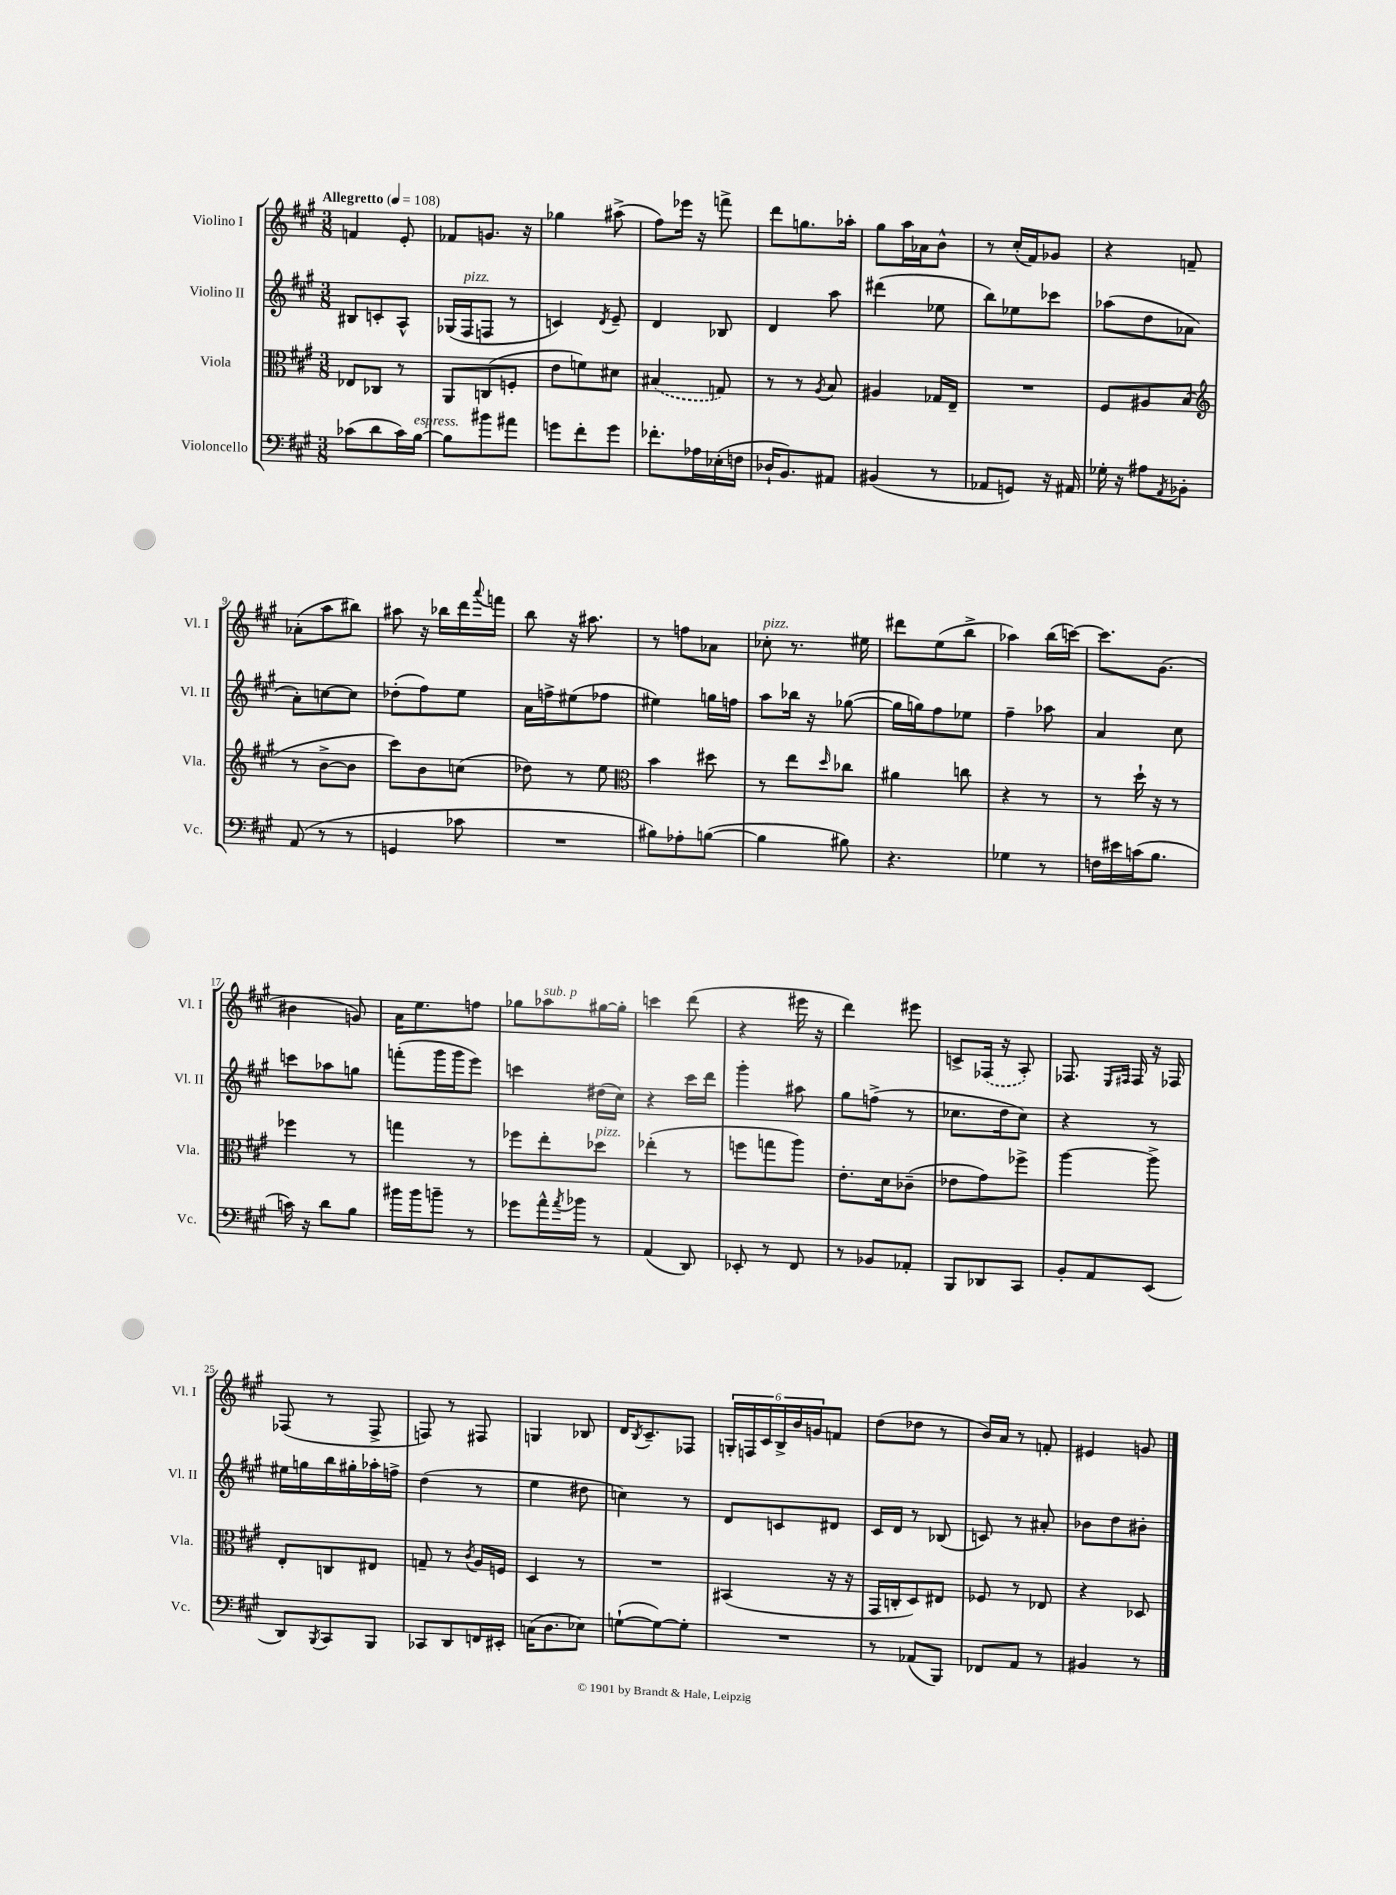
<<
\new StaffGroup <<
\new Staff = "s0" \with { instrumentName = "Violino I" shortInstrumentName = "Vl. I" } {
    \clef treble \key a \major \numericTimeSignature \time 3/8 \tempo "Allegretto" 4 = 108
    f'4 e'8-. |
    fes'8 g'8. r16 |
    ges''4 ais''8->( |
    fis''8) ees'''16 r16 f'''8-> |
    d'''8 g''8. aes''16-. |
    gis''8 a''16 aes'16 b'8-^ |
    r8 cis''16-.( fis'16) ges'8 |
    r4 f'8-- |
    aes'8-.( a''8 bis''8) |
    ais''8 r16 bes''16 d'''16 \appoggiatura { a'''8 } f'''16 |
    b''8 r16 ais''8. |
    r8 f''8 aes'8 |
    ces''8-.^\markup { \italic "pizz." } r8. eis''16 |
    dis'''8 e''8( b''8-> |
    aes''4) b''16( c'''16~) |
    c'''8. gis'8.( |
    bis'4 g'8) |
    a'16 e''8. f''8 |
    ges''8 aes''8^\markup { \italic "sub. p" } gis''16~ gis''16-. |
    c'''4 d'''8( |
    r4 eis'''16 r16 |
    d'''4) eis'''8 |
    c'8-> \once \slurDashed fes16( r16 a8-.) |
    fes8. \grace { e16 fis16 } fis16 r16 fes16 |
    fes8( r8 fes8-> |
    f8) r8 fis8 |
    g4 bes8 |
    d'16 \acciaccatura { b8 } cis'8.-- fes8 |
    \tuplet 6/4 { g16-. f16 cis'16 b16-> b'16 g'16 } f'8 |
    d''8( des''8 r8 |
    b'16) a'16 r8 f'8-. |
    eis'4 g'8 \bar "|." |
}
\new Staff = "s1" \with { instrumentName = "Violino II" shortInstrumentName = "Vl. II" } {
    \clef treble \key a \major \numericTimeSignature \time 3/8
    bis8 c'8-. a8-^ |
    ges16( fis16^\markup { \italic "pizz." } f8 r8 |
    c'4) \acciaccatura { d'8 } e'8-- |
    d'4 bes8 |
    d'4 a''8 |
    dis'''4( ees''8 |
    b''8) ees''8 ces'''8 |
    aes''8( d''8 aes'8 |
    a'8-.) c''8~ c''8 |
    des''8-.( fis''8) e''8 |
    a'16 f''16-> eis''8( fes''8 |
    eis''4) g''16 f''16 |
    a''8 bes''16 r16 ges''8~( |
    ges''16 g''16) fis''8 ees''8 |
    fis''4-- aes''8 |
    a'4 cis''8 |
    c'''8 aes''8 g''8 |
    f'''8-.( gis'''16 gis'''16 e'''8) |
    c'''4 dis''16( cis''16) |
    r4 cis'''16 d'''16 |
    gis'''4-. ais''8 |
    gis''8 f''8->( r8 |
    ces''8. d''16 ces''8) |
    r4 r8 |
    eis''16 g''16 b''16 gis''16-. aes''16-. f''16-> |
    d''4( r8 |
    e''4 dis''8 |
    c''4) r8 |
    d'8 c'8 dis'8 |
    cis'16 d'16 r8 bes8( |
    c'8) r8 ais'8-. |
    bes'8 d''8 bis'8-. \bar "|." |
}
\new Staff = "s2" \with { instrumentName = "Viola" shortInstrumentName = "Vla." } {
    \clef alto \key a \major \numericTimeSignature \time 3/8
    ees8 ces8 r8 |
    a,8 c8( f8-. |
    e'8 f'8) dis'8 |
    \once \slurDashed bis4( g8) |
    r8 r8 \acciaccatura { a8 } b8 |
    ais4 ges16 e16-- |
    R4. |
    fis8 ais8 b8( |
    \clef treble r8 b'8~-> b'8 |
    cis'''8) b'8 c''8( |
    des''8) r8 e''8 |
    \clef alto b'4 dis''8 |
    r8 e''8 \grace { d''16 } ces''8 |
    ais'4 c''8 |
    r4 r8 |
    r8 d''16-! r16 r8 |
    fes''4 r8 |
    g''4 r8 |
    fes''8 e''8-. des''8^\markup { \italic "pizz." } |
    ees''4-.( r8 |
    f''8 g''8 a''8) |
    e'8.-. d'16 ces'8--( |
    ees'8 gis'8) fes''8-> |
    a''4~ a''8-> |
    e8-. c8 eis8 |
    g8-- r8 \acciaccatura { cis'8 } a16 f16 |
    d4 r8 |
    R4. |
    bis,4( r16 r16 |
    gis,16 c16-. d8) eis8 |
    fes8 r8 ees8 |
    r4 des8 \bar "|." |
}
\new Staff = "s3" \with { instrumentName = "Violoncello" shortInstrumentName = "Vc." } {
    \clef bass \key a \major \numericTimeSignature \time 3/8
    ces'8( d'8 ces'16) b16~^\markup { \italic "espress." } |
    b8 bis'8 ais'8 |
    g'8 fis'8-. g'8 |
    fes'8.-. aes16 ees16-.( f16 |
    des16-! b,8.) ais,8 |
    bis,4( r8 |
    aes,8 g,8) r16 ais,16 |
    ges16-. r16 ais8 \acciaccatura { a,8 } bes,8-. |
    a,8( r8 r8 |
    g,4 ces'8 |
    R4. |
    bis8) aes8-. b8~( |
    b4 bis8) |
    r4. |
    ges4 r8 |
    f16 eis'16 c'16( b8. |
    c'16) r16 d'8 b8 |
    bis'16 bis'16 b'8-- r8 |
    ges'8 a'16-^ \acciaccatura { a'8 } bes'16 r8 |
    a,4( d,8) |
    ees,8-. r8 fis,8 |
    r8 bes,8 aes,8-. |
    b,,8 des,8 cis,8 |
    b,8-. a,8 e,8( |
    d,8) \acciaccatura { b,,8 } cis,8 b,,8 |
    ces,8 d,8 f,16 eis,16-. |
    c16( d8. ees8) |
    g8~-!( g8~) g8-. |
    R4. |
    r8 aes,8( b,,8) |
    fes,8 a,8 r8 |
    bis,4 r8 \bar "|." |
}
>>
>>
